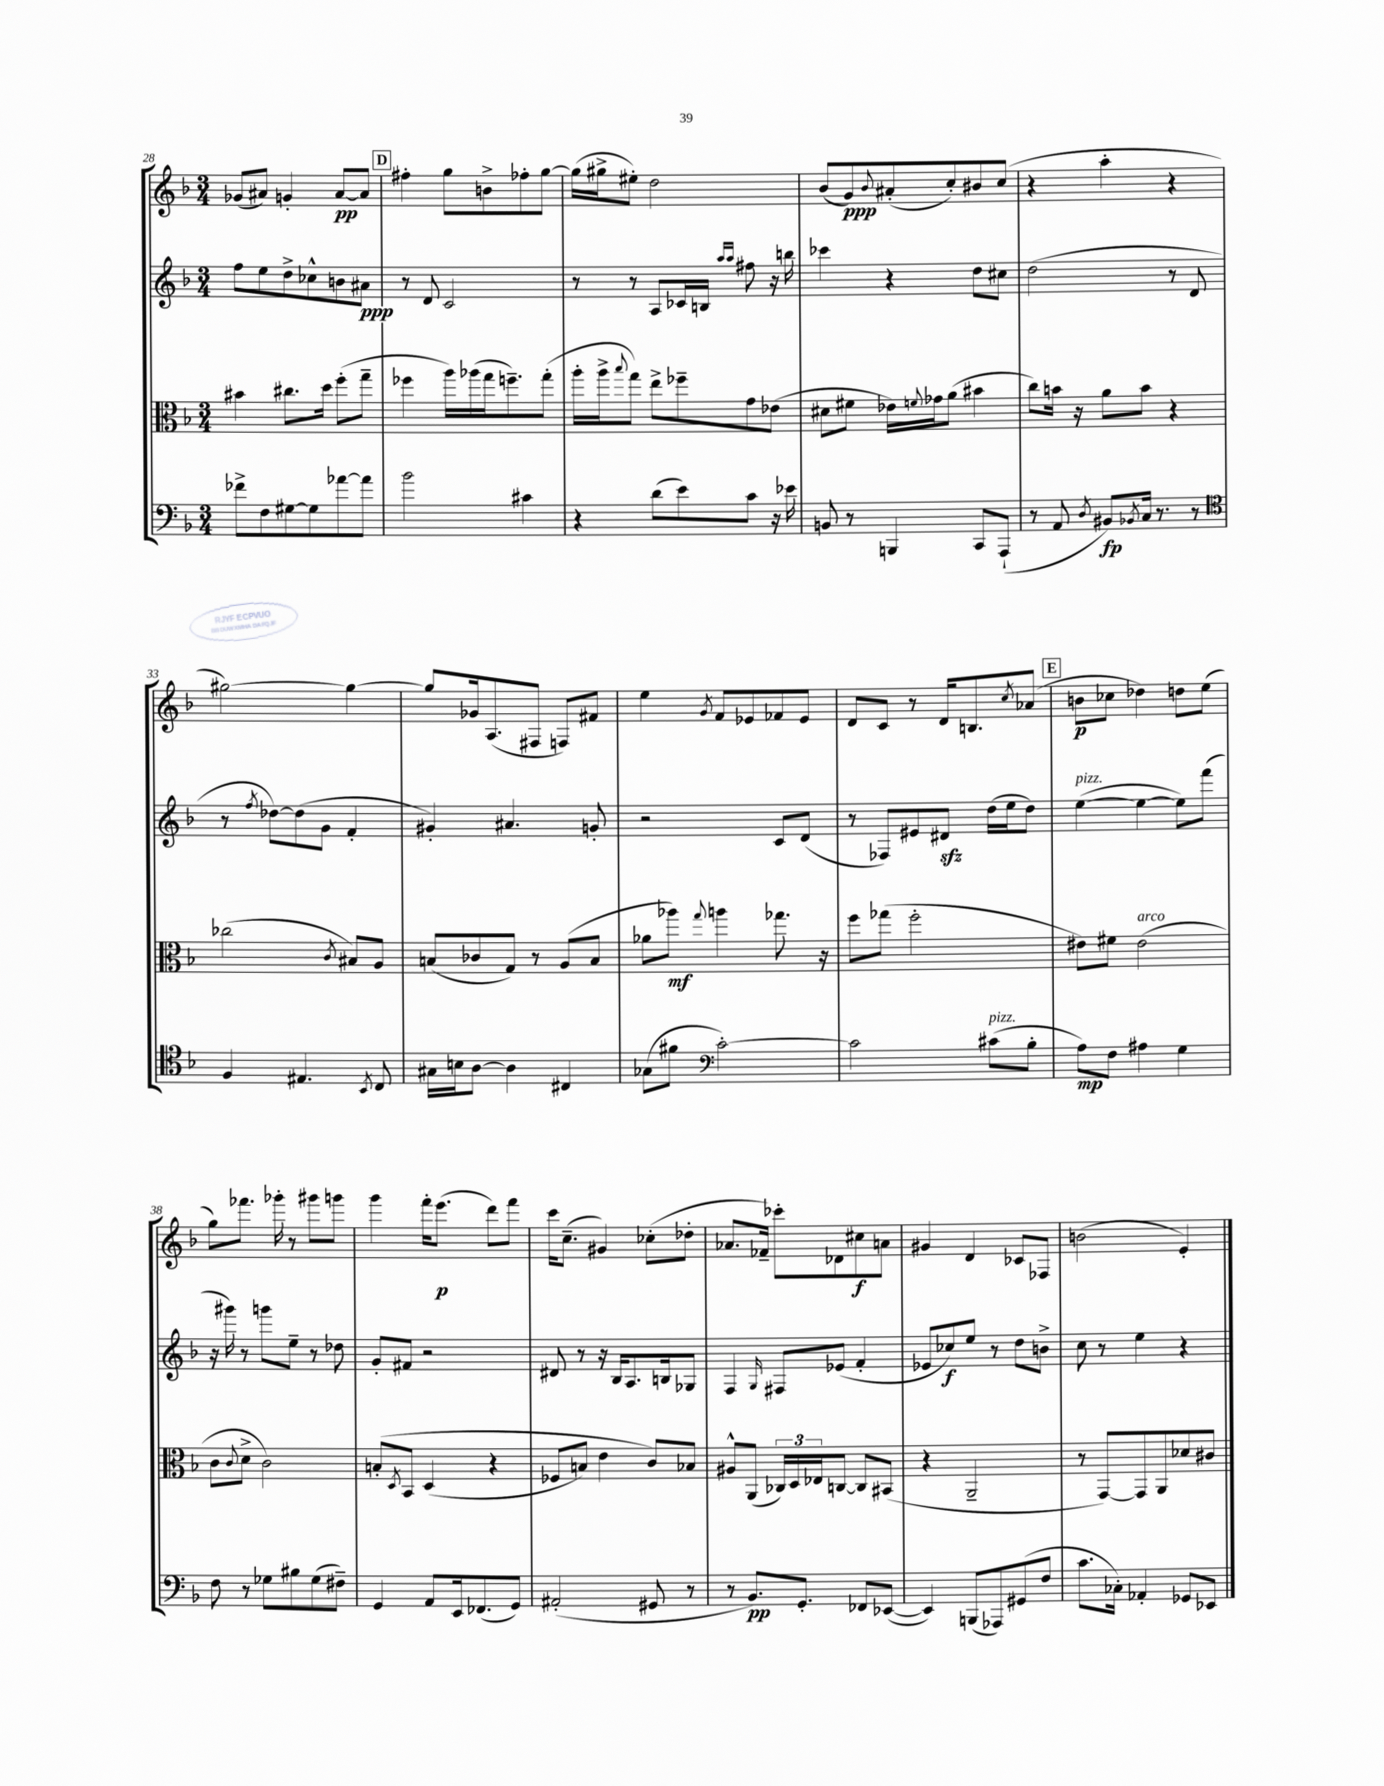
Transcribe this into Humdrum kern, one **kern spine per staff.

**kern	**dynam	**kern	**dynam	**kern	**dynam	**kern	**dynam
*part4	*part4	*part3	*part3	*part2	*part2	*part1	*part1
*staff4	*staff4	*staff3	*staff3	*staff2	*staff2	*staff1	*staff1
*clefF4	*	*clefC3	*	*clefG2	*	*clefG2	*
*k[b-]	*	*k[b-]	*	*k[b-]	*	*k[b-]	*
*M3/4	*	*M3/4	*	*M3/4	*	*M3/4	*
=28	=28	=28	=28	=28	=28	=28	=28
8f-X^\L	.	4b#X\	.	8ff\L	.	(8g-X/L	.
8F\	.	.	.	8ee\	.	8a#X/J)	.
[8G#X\	.	8.cc#X\L	.	8dd^\	.	4gn'/	.
8G#\]	.	.	.	8cc-X^^\	.	.	.
.	.	16dd\Jk	.	.	.	.	.
[8a-X\	.	(8ff'\L	.	8bn\	.	[8a#/L	pp
8a-\J]	.	8gg~\J	.	8a#X\J	ppp	8a#/J]	.
!!LO:REH:place=s1:t=D
=29	=29	=29	=29	=29	=29	=29	=29
2b-\	.	4ff-X\	.	8r	.	4ff#X'\	.
.	.	.	.	8d/	.	.	.
.	.	16aa\LL)	.	2c/	.	8gg\L	.
.	.	(16aa-X\	.	.	.	.	.
.	.	16gg\J	.	.	.	8bn^\	.
.	.	8.ffn~\)	.	.	.	.	.
4c#X\	.	.	.	.	.	8ff-X'\	.
.	.	(8gg'\J	.	.	.	[8gg\J	.
=30	=30	=30	=30	=30	=30	=30	=30
4r	.	16aa'\LL	.	8r	.	(16gg\LL]	.
.	.	16aa^\J	.	.	.	16gg#X^\J	.
.	.	8qqbb-/	.	.	.	.	.
.	.	8gg\J)	.	8r	.	8ee#X'\J)	.
(8d\L	.	8ee^\L	.	8A/L	.	2dd\	.
8e\)	.	8ff-X~\	.	16c-X/L	.	.	.
.	.	.	.	16Bn/JJ	.	.	.
.	.	.	.	16qqaa/LL	.	.	.
.	.	.	.	16qqaa/JJ	.	.	.
8c\J	.	8g\	.	8ff#X\	.	.	.
16r	.	(8e-X\J	.	16r	.	.	.
16e-X\	.	.	.	16bbn\	.	.	.
=31	=31	=31	=31	=31	=31	=31	=31
8BBn/	.	8d#X\L	.	4ccc-X\	.	(8b-/L	.
8r	.	8f#X\J	.	.	.	8g/)	ppp
.	.	.	.	.	.	8qqb-/	.
4BBBn/	.	16e-X\LL)	.	4r	.	(8a#X'/	.
.	.	8qqfn/	.	.	.	.	.
.	.	16g-X\J	.	.	.	.	.
.	.	(8a\J	.	.	.	8cc'/)	.
8CC/L	.	4b#X\	.	8dd\L	.	8b#X/	.
(8AAA`/J	.	.	.	8cc#X\J	.	(8cc/J	.
=32	=32	=32	=32	=32	=32	=32	=32
8r	.	8cc\L)	.	(2dd\	.	4r	.
8AA/	.	16bn\Jk	.	.	.	.	.
.	.	16r	.	.	.	.	.
8qD/	.	.	.	.	.	.	.
8BB#X/L)	fp	8a\L	.	.	.	4aa'\	.
8qBB-X/	.	.	.	.	.	.	.
16C/Jk	.	8b\J	.	.	.	.	.
8.r	.	.	.	.	.	.	.
.	.	4r	.	8r	.	4r	.
8r	.	.	.	8d/	.	.	.
!!LO:LB:g=z
=33	=33	=33	=33	=33	=33	=33	=33
*clefC4	*	*	*	*	*	*	*
4F/	.	(2cc-X\	.	8r	.	[2gg#X\)	.
.	.	.	.	8qff/	.	.	.
.	.	.	.	[8dd-X\L)	.	.	.
4.E#X/	.	.	.	(8dd-\]	.	.	.
.	.	.	.	8g\J	.	.	.
.	.	8qc/	.	.	.	.	.
.	.	8B#X/L)	.	4f'/	.	4gg#\_	.
8qBB-/	.	.	.	.	.	.	.
8C/	.	8A/J	.	.	.	.	.
=34	=34	=34	=34	=34	=34	=34	=34
16G#X\LL	.	(8Bn/L	.	4g#X'/)	.	8gg#/L]	.
16Bn\J	.	.	.	.	.	.	.
[8A\J	.	8c-X/	.	.	.	16g-X/k	.
.	.	.	.	.	.	(8.A/	.
4A\]	.	8G/J)	.	4.a#X/	.	.	.
.	.	8r	.	.	.	8F#X/J	.
4C#X/	.	(8A/L	.	.	.	8Fn/L)	.
.	.	8B/J	.	8gn'/	.	8f#X/J	.
=35	=35	=35	=35	=35	=35	=35	=35
(8G-X\L	.	8a-X\L	.	2r	.	4ee\	.
8f#X\J	.	8aa-X\J)	mf	.	.	.	.
*clefF4	*	*	*	*	*	*	*
.	.	8qqgg/	.	.	.	8qg/	.
[2c'\)	.	4aan\	.	.	.	8f/L	.
.	.	.	.	.	.	8e-X/	.
.	.	8.gg-X\	.	8c/L	.	8f-X/	.
.	.	.	.	(8d/J	.	8e-/J	.
.	.	16r	.	.	.	.	.
=36	=36	=36	=36	=36	=36	=36	=36
2c\]	.	8ff\L	.	8r	.	8d/L	.
.	.	(8gg-X\J	.	8F-X/L)	.	8c/J	.
.	.	2ff'\	.	8e#X/	.	8r	.
.	.	.	.	8d#Xzz/J	.	16d/KL	.
.	.	.	.	.	.	8.Bn/	.
!LO:TX:a:i:t=pizz.	!	!	!	!	!	!	!
(8c#X\L	.	.	.	(16dd\LL	.	.	.
.	.	.	.	16ee\J	.	.	.
.	.	.	.	.	.	8qcc/	.
8B-'\J	.	.	.	8dd\J)	.	(8a-X/J	.
!!LO:REH:place=s1:t=E
=37	=37	=37	=37	=37	=37	=37	=37
!	!	!	!	!LO:TX:a:i:t=pizz.	!	!	!
8A\L)	mp	8e#X\L)	.	([4ee\	.	8bn\L	p
8F\J	.	8f#X\J	.	.	.	8cc-X\J	.
!	!	!LO:TX:a:i:t=arco	!	!	!	!	!
4A#X\	.	(2e#\	.	4ee\_	.	4dd-X\)	.
4G\	.	.	.	8ee\L])	.	8ddn\L	.
.	.	.	.	(8fff\J	.	(8ee\J	.
!!LO:LB:g=z
=38	=38	=38	=38	=38	=38	=38	=38
8F\	.	8c\L	.	16r	.	8gg\L)	.
.	.	.	.	16ggg#X\)	.	.	.
.	.	8qqc/	.	.	.	.	.
8r	.	8d^\J	.	8r	.	8.fff-X\J	.
8G-X\L	.	2c\)	.	8gggn\L	.	.	.
.	.	.	.	.	.	16ggg-X'\	.
8B#X\	.	.	.	8ee~\J	.	8r	.
(8G-\	.	.	.	8r	.	8ggg#X\L	.
8F#X~\J)	.	.	.	8dd-X\	.	8gggn\J	.
=39	=39	=39	=39	=39	=39	=39	=39
4GG/	.	(8Bn'/L	.	8g'/L	.	4ggg\	.
.	.	8qD/	.	.	.	.	.
.	.	8BB-/J	.	8f#X/J	.	.	.
8AA/L	.	(4D/	.	2r	.	16fff'\KL	.
.	.	.	.	.	.	(8.eee\J	p
16EE/k	.	.	.	.	.	.	.
(8.FF-X/	.	.	.	.	.	.	.
.	.	4r	.	.	.	8ddd\L)	.
8GG/J)	.	.	.	.	.	8fff\J	.
=40	=40	=40	=40	=40	=40	=40	=40
(2AA#X'/	.	8F-X/L	.	8d#X/	.	16ccc\KL	.
.	.	.	.	.	.	(8.cc~\J	.
.	.	8Bn/J)	.	8r	.	.	.
.	.	4e\	.	16r	.	4g#X/)	.
.	.	.	.	16B-/KL	.	.	.
.	.	.	.	8.A/	.	.	.
8GG#X/	.	8c/L)	.	.	.	(8cc-X'\L	.
.	.	.	.	16Bn/k	.	.	.
8r	.	8B-X/J	.	8G-X/J	.	8dd-X'\J	.
=41	=41	=41	=41	=41	=41	=41	=41
8r	.	8A#X^^/L	.	4F/	.	8.a-X/L	.
8.BB-/L)	pp	(8AA/J	.	.	.	.	.
.	.	.	.	.	.	16f-X~/Jk)	.
.	.	.	.	16qqG/	.	.	.
.	.	24C-X/LL)	.	8F#X/L	.	8ccc-X'\L	.
.	.	24D/	.	.	.	.	.
8.GG'/J	.	.	.	.	.	.	.
.	.	24E-X/J	.	.	.	.	.
.	.	[8Cn/J	.	(8e-X/J	.	8d-X\	.
8FF-X/L	.	8C/L]	.	4f'/	.	8cc#X\	f
([8EE-X/J	.	(8BB#X/J	.	.	.	8an\J	.
=42	=42	=42	=42	=42	=42	=42	=42
4EE-/])	.	4r	.	8e-X/L	.	4g#X/	.
.	.	.	.	8cc-X/)	f	.	.
(8BBBn/L	.	2AA~/	.	8ee/J	.	4d/	.
8AAA-X/)	.	.	.	8r	.	.	.
(8GG#X/	.	.	.	8dd\L	.	8c-X/L	.
8F/J	.	.	.	8bn^\J	.	8F-X/J	.
=43	=43	=43	=43	=43	=43	=43	=43
8.c\L	.	8r	.	8cc\	.	(2bn\	.
.	.	[8GG/L)	.	8r	.	.	.
16C-X'\Jk)	.	.	.	.	.	.	.
4AA-X'/	.	8GG/]	.	4ee\	.	.	.
.	.	8AA/	.	.	.	.	.
8GG-X/L	.	8d-X/	.	4r	.	4e'/)	.
8EE-X/J	.	8c#X/J	.	.	.	.	.
==	==	==	==	==	==	==	==
*-	*-	*-	*-	*-	*-	*-	*-
